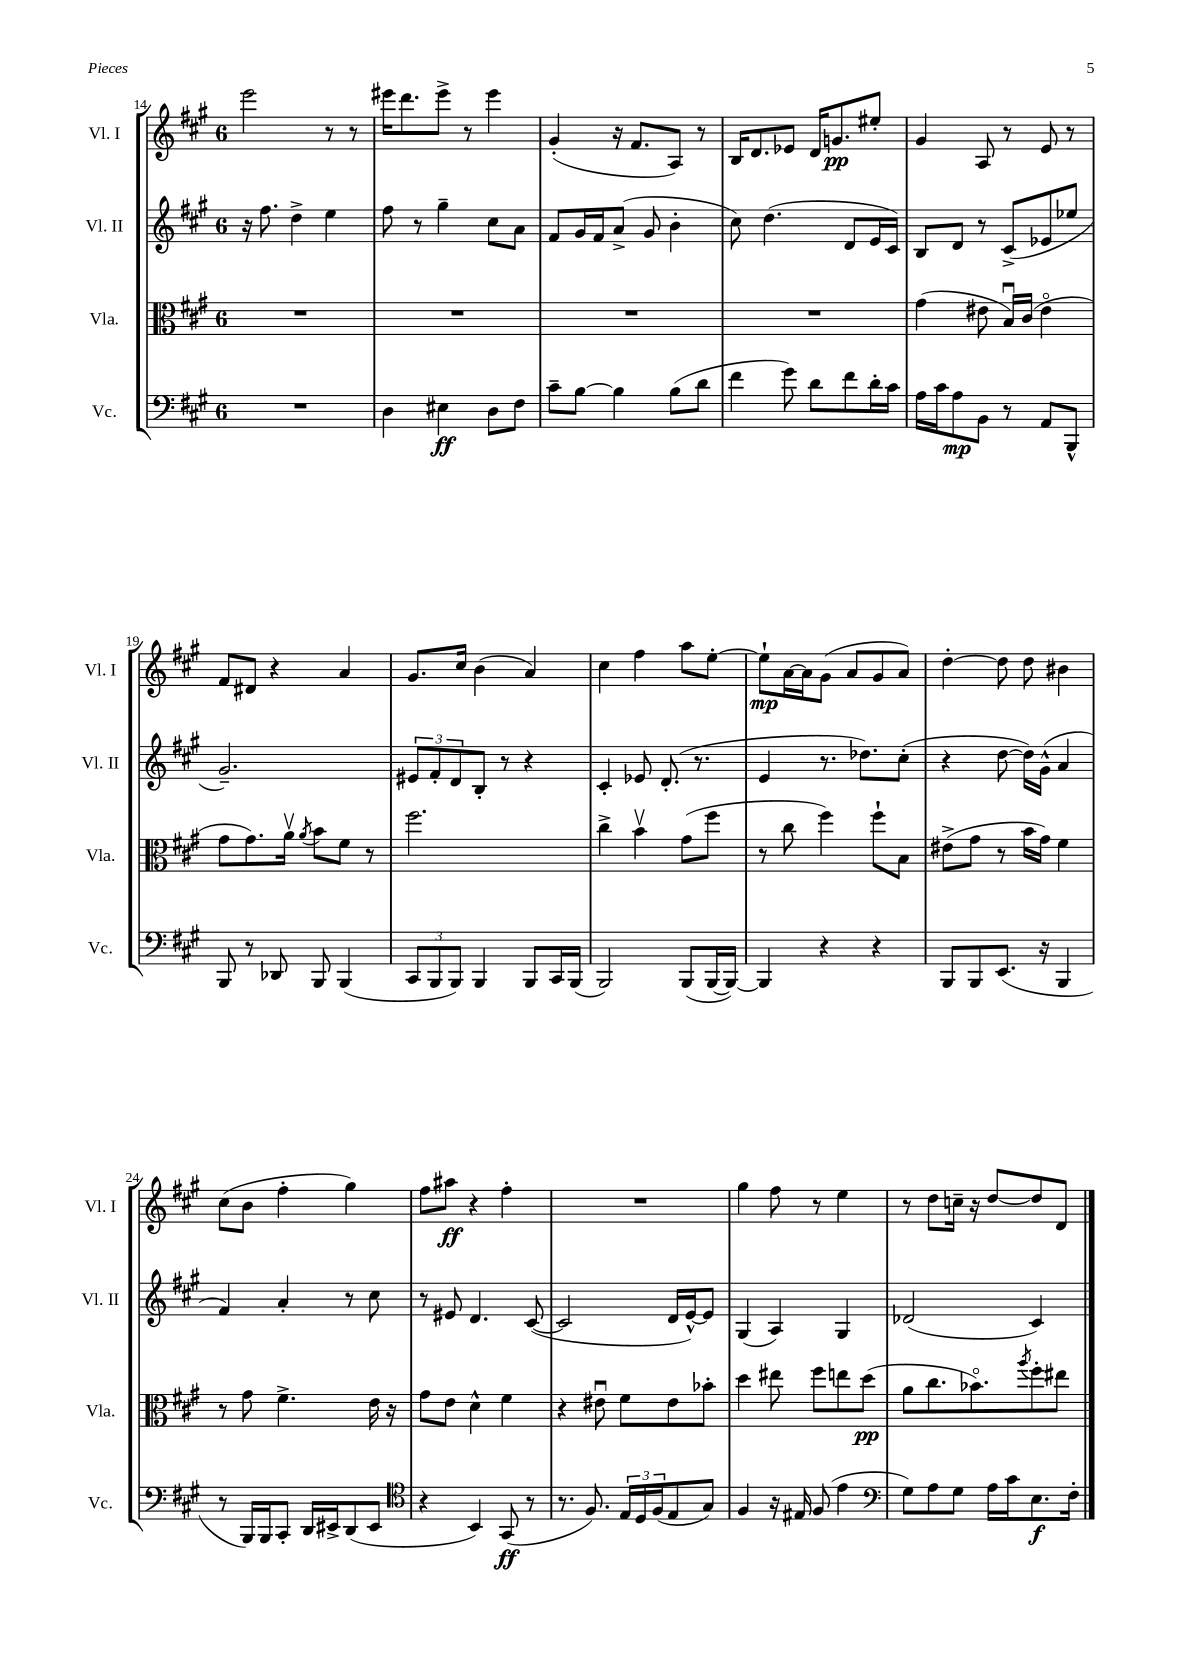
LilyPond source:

<<
\new StaffGroup <<
\new Staff = "s0" \with { instrumentName = "Vl. I" shortInstrumentName = "Vl. I" } {
    \clef treble \key a \major \once \override Staff.TimeSignature.style = #'single-digit \time 6/8
    e'''2 r8 r8 |
    eis'''16 d'''8. eis'''8-> r8 eis'''4 |
    gis'4-.( r16 fis'8. a8) r8 |
    b16 d'8. ees'8 d'16 g'8.\pp eis''8-. |
    gis'4 a8 r8 e'8 r8 |
    fis'8 dis'8 r4 a'4 |
    gis'8. cis''16 b'4( a'4) |
    cis''4 fis''4 a''8 e''8~-. |
    e''8-!\mp a'16~ a'16 gis'8( a'8 gis'8 a'8) |
    d''4~-. d''8 d''8 bis'4 |
    cis''8( b'8 fis''4-. gis''4) |
    fis''8 ais''8\ff r4 fis''4-. |
    R2. |
    gis''4 fis''8 r8 e''4 |
    r8 d''8 c''16-- r16 d''8~ d''8 d'8 \bar "|." |
}
\new Staff = "s1" \with { instrumentName = "Vl. II" shortInstrumentName = "Vl. II" } {
    \clef treble \key a \major \once \override Staff.TimeSignature.style = #'single-digit \time 6/8
    r16 fis''8. d''4-> e''4 |
    fis''8 r8 gis''4-- cis''8 a'8 |
    fis'8 gis'16 fis'16 a'8->( gis'8 b'4-. |
    cis''8) d''4.( d'8 e'16 cis'16) |
    b8 d'8 r8 cis'8->( ees'8 ees''8 |
    gis'2.--) |
    \tuplet 3/2 { eis'8 fis'8-. d'8 } b8-. r8 r4 |
    cis'4-. ees'8 d'8.-.( r8. |
    e'4 r8. des''8.) cis''8-.( |
    r4 d''8~ d''16) gis'16-^( a'4 |
    fis'4) a'4-. r8 cis''8 |
    r8 eis'8 d'4. cis'8~( |
    cis'2 d'16 e'16~-^) e'8 |
    gis4( a4) gis4 |
    des'2( cis'4) \bar "|." |
}
\new Staff = "s2" \with { instrumentName = "Vla." shortInstrumentName = "Vla." } {
    \clef alto \key a \major \once \override Staff.TimeSignature.style = #'single-digit \time 6/8
    R2. |
    R2. |
    R2. |
    R2. |
    gis'4( eis'8 b16\downbow) cis'16( eis'4\flageolet |
    gis'8 gis'8.) a'16\upbow \acciaccatura { a'8 } b'8 fis'8 r8 |
    fis''2. |
    cis''4-> b'4\upbow gis'8( fis''8 |
    r8 cis''8 fis''4) fis''8-! b8 |
    eis'8->( gis'8 r8 b'16 gis'16) fis'4 |
    r8 gis'8 fis'4.-> e'16 r16 |
    gis'8 e'8 d'4-^ fis'4 |
    r4 eis'8\downbow fis'8 eis'8 bes'8-. |
    d''4 eis''8 fis''8 e''8 d''8\pp( |
    a'8 cis''8. bes'8.\flageolet) \acciaccatura { a''8 } fis''8-. eis''8 \bar "|." |
}
\new Staff = "s3" \with { instrumentName = "Vc." shortInstrumentName = "Vc." } {
    \clef bass \key a \major \once \override Staff.TimeSignature.style = #'single-digit \time 6/8
    R2. |
    d4 eis4\ff d8 fis8 |
    cis'8-- b8~ b4 b8( d'8 |
    fis'4 gis'8) d'8 fis'8 d'16-. cis'16 |
    a16 cis'16 a8\mp b,8 r8 a,8 b,,8-^ |
    b,,8 r8 des,8 b,,8 b,,4( |
    \tuplet 3/2 { cis,8 b,,8 b,,8) } b,,4 b,,8 cis,16 b,,16( |
    b,,2) b,,8( b,,16~ b,,16~) |
    b,,4 r4 r4 |
    b,,8 b,,8 e,8.( r16 b,,4 |
    r8 b,,16) b,,16 cis,8-. d,16 eis,16-> d,8( eis,8 |
    \clef tenor r4 b,4) gis,8\ff( r8 |
    r8. fis8.) \tuplet 3/2 { e16 d16 fis16( } e8 gis8) |
    fis4 r16 eis16 fis8( e'4 |
    \clef bass gis8) a8 gis8 a16 cis'16 e8.\f fis16-. \bar "|." |
}
>>
>>
\layout { \context { \Score currentBarNumber = #14 } }
